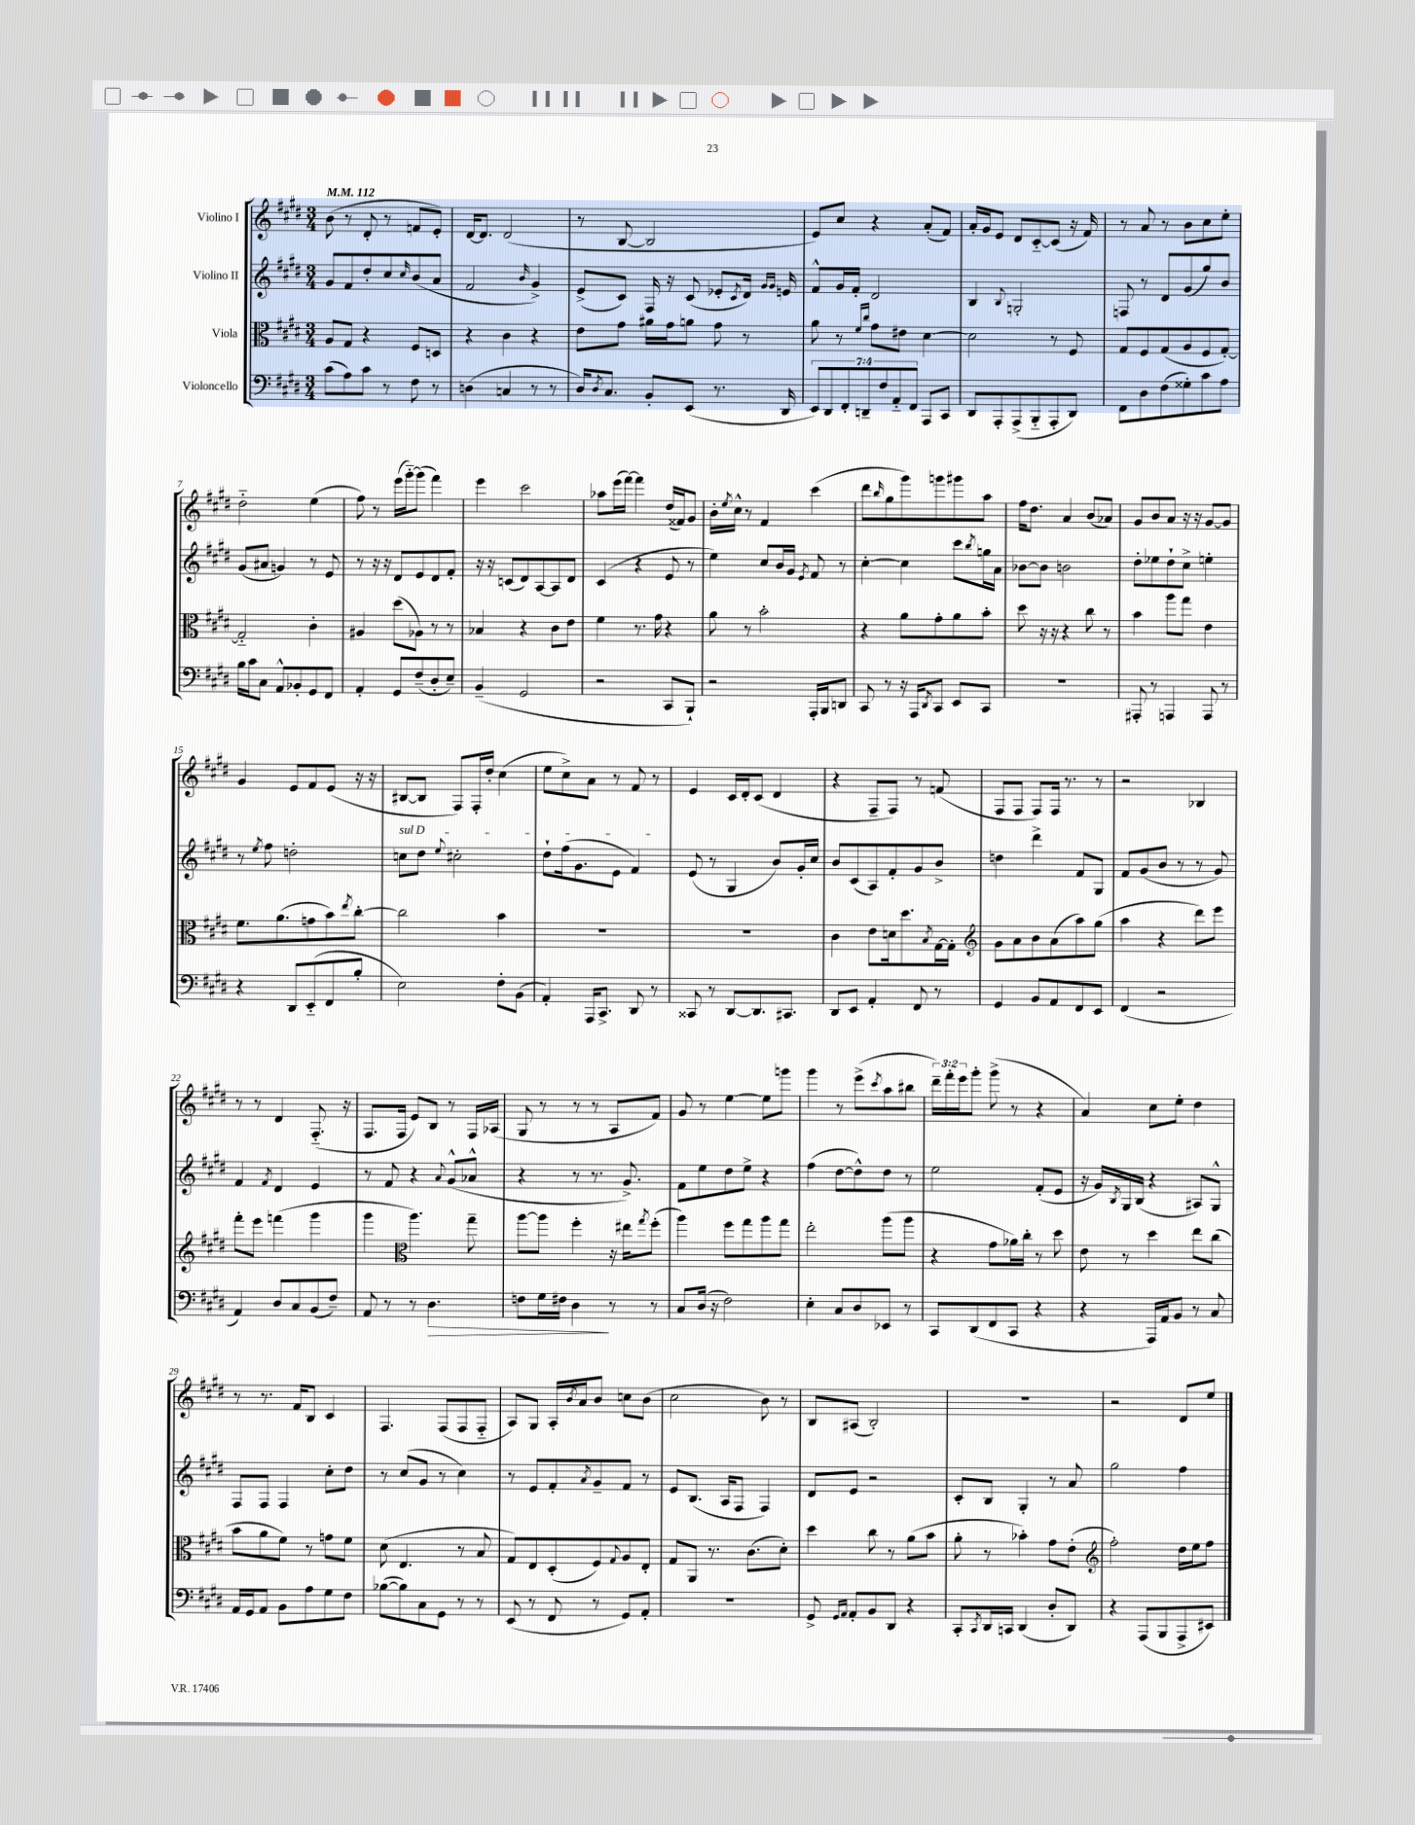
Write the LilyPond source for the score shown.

<<
\new StaffGroup <<
\new Staff = "s0" \with { instrumentName = "Violino I" } {
    \clef treble \key e \major \numericTimeSignature \time 3/4 \override Staff.TupletNumber.text = #tuplet-number::calc-fraction-text \tempo 4 = 112
    b'8( r8 dis'8-. r8 f'8 e'8-.) |
    dis'16~ dis'8. dis'2( |
    r8 b8~ b2 |
    e'8) cis''8 r4 a'8-.( fis'8) |
    a'16-. gis'16 e'8 dis'8 cis'8~-_ cis'8( r16 fis'16) |
    r8 a'8 r8 b'8 cis''8 e''8-. |
    dis''2-_ e''4( |
    fis''8) r8 e'''16( gis'''16~-_) gis'''8( fis'''4) |
    e'''4 cis'''2 |
    aes''8 e'''16( fis'''16~) fis'''4 dis''16( fisis'16) gis'8 |
    b'16-. \acciaccatura { e''8 } cis''16-^ r8 fis'4 cis'''4( |
    dis'''8 \grace { b''16 } gis''8 gis'''8) g'''8 gis'''8 a''8 |
    fis''16 dis''8. a'4 b'8( aes'8) |
    gis'8 b'8 a'8 r16 r16 gis'8~ gis'8 |
    gis'4 e'8 fis'8 e'8( r16 r16 |
    bis8~ bis8 fis8) fis16-. dis''16-. cis''4( |
    e''8 cis''8->) a'8 r8 fis'8 r8 |
    e'4 cis'16 dis'16-. cis'8( dis'4 |
    r4 fis8-- fis8) r8 f'8( |
    fis8 fis8 fis8) fis16 r8. r8 |
    r2 bes4 |
    r8 r8 dis'4 fis8.-_( r16 |
    fis8. fis16 e'8) b8 r8 fis16 aes16( |
    gis8 r8 r8 r8 a8 fis'8) |
    gis'8 r8 e''4~ e''8 g'''8 |
    gis'''4 r8 e'''8->( \acciaccatura { cis'''8 } a''8 bis''8 |
    \tuplet 3/2 { dis'''16--) fis'''16-. e'''16 } gis'''8-. gis'''8->( r8 r4 |
    a'4) cis''8 e''8-. dis''4 |
    r8 r8. fis'16 b8 cis'4 |
    fis4. fis8( fis8 fis8-_ |
    a8) gis8 a16-. \acciaccatura { b'8 } a'16 b'8 c''8 b'8( |
    cis''2 b'8) r8 |
    b8 ais8( b2-.) |
    R2. |
    r2 dis'8 e''8 \bar "|." |
}
\new Staff = "s1" \with { instrumentName = "Violino II" } {
    \clef treble \key e \major \numericTimeSignature \time 3/4
    gis'8 fis'8 dis''8-. cis''8 \grace { cis''16 } b'8( a'8 |
    fis'2 \grace { b'16 } gis'4->) |
    e'8->( cis'8) fis16 r16 cis'8( ees'8-. \acciaccatura { cis'8 } dis'16) \grace { gis'16 gis'16 } e'16 |
    fis'8-^ gis'16 fis'16-. dis'2 |
    b4 \appoggiatura { b8 } g2-. |
    f8 r8 dis'8 gis'8( gis''8) b'8 |
    gis'8( ais'8 g'4) r8 e'8 |
    r8 r16 r16 dis'8 e'8 dis'8 fis'8-. |
    r16 r16 c'8( dis'8) a8~ a8 dis'8 |
    cis'4( r4 e'8 r8 |
    e''4) cis''8 b'16 gis'16 \acciaccatura { e'8 } fis'8 r8 |
    cis''4~-. cis''4 cis'''8 \acciaccatura { b''8 } g''16 a'16 |
    bes'8~ bes'8 b'2 |
    dis''8-. ees''8 dis''8-! cis''8-> e''4-. |
    r8 \acciaccatura { e''8 } fis''8 d''2-. |
    \once \override TextSpanner.bound-details.left.text = \markup { \italic "sul D" } c''8\startTextSpan dis''8 \appoggiatura { e''8 } cis''2-. |
    dis''8-! fis''16( gis'8. e'8 fis'4\stopTextSpan) |
    e'8( r8 gis4 b'8) gis'16-. cis''16 |
    b'8 cis'8( a8) fis'8-. gis'8 b'8-> |
    d''4 dis'''4-> fis'8 gis8 |
    fis'8 gis'8( b'8 r8 r8 gis'8) |
    fis'4 \acciaccatura { fis'8 } dis'4 e'4 |
    r8 fis'8 r4 \appoggiatura { a'8 } gis'8-^( aes'8-^ |
    r4 r8 r8. gis'8.->) |
    fis'8 e''8 dis''8 e''8-> r4 |
    fis''4( dis''8~ dis''8-^) dis''8 r8 |
    e''2 fis'8-.( e'8 |
    r16 gis'16) \acciaccatura { b8 } gis16 b16( r4 ais8) gis8-^ |
    fis8 fis8 fis4 cis''8-. dis''8 |
    r8 cis''8( gis'8 r8 cis''4) |
    r8 e'8 fis'8-. \acciaccatura { a'8 } gis'8-- fis'8 r8 |
    e'8 b8.( a16 fis8 fis4) |
    dis'8 e'8 r2 |
    cis'8-. b8 gis4-. r8 a'8 |
    gis''2 fis''4 \bar "|." |
}
\new Staff = "s2" \with { instrumentName = "Viola" } {
    \clef alto \key e \major \numericTimeSignature \time 3/4
    a8 gis8 r4 fis8 d8 |
    r4 cis'4 r4 |
    e'8 gis'8 ais'16 gis'16 a'8 gis'8 r8 |
    a'8 r8 \grace { fis'16 cis''16 } gis'8 eis'8 dis'4~ |
    dis'2 r8 fis8 |
    gis8 fis8 gis8( a8 fis8 gis8~-.) |
    gis2-_ cis'4-. |
    ais4 dis''8( aes8) r8 r8 |
    bes4 r4 cis'8 e'8 |
    fis'4 r8. gis'16 r4 |
    a'8 r8 b'2-. |
    r4 a'8 gis'8-. a'8 b'8-. |
    dis''8 r16 r16 r4 cis''8 r8 |
    b'4 a''8 gis''8 e'4 |
    fis'8. a'8.( g'8 b'8) \acciaccatura { e''8 } cis''8~-. |
    cis''2 b'4 |
    R2. |
    R2. |
    cis'4 e'8 d'16 dis''8. \acciaccatura { b8 } gis16~ gis16-. |
    \clef treble gis'8 a'8 b'8 a'8( a''8) gis''8( |
    a''4 r4 dis'''8) e'''8 |
    fis'''8-. e'''8 f'''4( gis'''4 |
    gis'''4 \clef alto a''4.) gis''8-- |
    a''8~ a''8 fis''4-. r16 eis''16 \acciaccatura { gis''8 } fis''8-.( |
    a''4) fis''8 gis''8 a''8 gis''8 |
    e''2-. a''8( a''8 |
    r4 gis'8 aes'16) cis''16-. r8 dis''8 |
    e'8 r8 dis''4 e''8 cis''8( |
    b'8 a'8 fis'8) r8 g'8 fis'8 |
    dis'8( e4. r8 b8 |
    gis8) e8 dis8-.( fis8) \appoggiatura { gis8 } a8 e8-. |
    gis8 a,8 r8. cis'8.( dis'8-.) |
    dis''4 cis''8 r8 a'8( b'8 |
    a'8-. r8 bes'4-.) gis'8 e'8-.( |
    \clef treble fis''2-.) dis''16 e''16 fis''8 \bar "|." |
}
\new Staff = "s3" \with { instrumentName = "Violoncello" } {
    \clef bass \key e \major \numericTimeSignature \time 3/4 \override Staff.TupletNumber.text = #tuplet-number::calc-fraction-text
    cis'8( a8) cis'8 r8 fis8 r8 |
    d4( c4 r8 r8 |
    dis16) \acciaccatura { dis8 } cis8. b,8-. e,8( r8. dis,16 |
    \tuplet 7/4 { e,8) dis,8 fis,8-. d,8-- fis8 a,8-_ fis,8 } a,,8 cis,8 |
    dis,8 a,,8-. a,,8->( b,,8-_ a,,8-. dis,8) |
    fis,8 dis8 fis8( gisis8-.) cis'8 a8 |
    b16 cis'16 cis8 a,8-^ bes,8-. gis,8 fis,8 |
    a,4-. gis,8 fis8--( dis8-. e8--) |
    b,4--( gis,2 |
    r2 cis,8 b,,8-!) |
    r2 a,,16-. b,,16 d,8 |
    cis,8 r8 r16 a,,16 \acciaccatura { dis,8 } cis,8 e,8 cis,8 |
    R2. |
    ais,,8-. r8 a,,4 a,,8 r8 |
    r4 dis,8 e,8-_( fis,8 b8-. |
    e2) fis8-. b,8( |
    a,4-.) a,,16 cis,8.-> dis,8 r8 |
    cisis,8 r8 dis,8~ dis,8. cis,8. |
    dis,8 e,8 a,4-. fis,8 r8 |
    gis,4 b,8 a,8 fis,8 e,8 |
    fis,4( r2 |
    a,4) dis8 cis8 b,8( fis8--) |
    a,8 r8 r8 dis4.\> |
    f8 gis16 fis16 dis4\! r8 r8 |
    cis8 dis16( r16 fis2) |
    e4-. cis8 dis8 ees,8 r8 |
    cis,8 dis,8( fis,8 cis,8 r4 |
    r4 a,,16) a,16 b,8 r8 cis8 |
    a,16 gis,16 a,8 b,8 a8 gis8 fis8 |
    bes8~( bes8) cis8 gis,8 r8 r8 |
    e,8( r8 fis,8 r8 gis,8) a,8-. |
    R2. |
    gis,8-> \grace { gis,16 a,16 } a,8-. b,8 dis,8 r4 |
    cis,8-. \acciaccatura { cis,8 } dis,16 c,16 dis,4( dis8-. dis,8) |
    r4 a,,8( b,,8 a,,8-> eis,8) \bar "|." |
}
>>
>>
